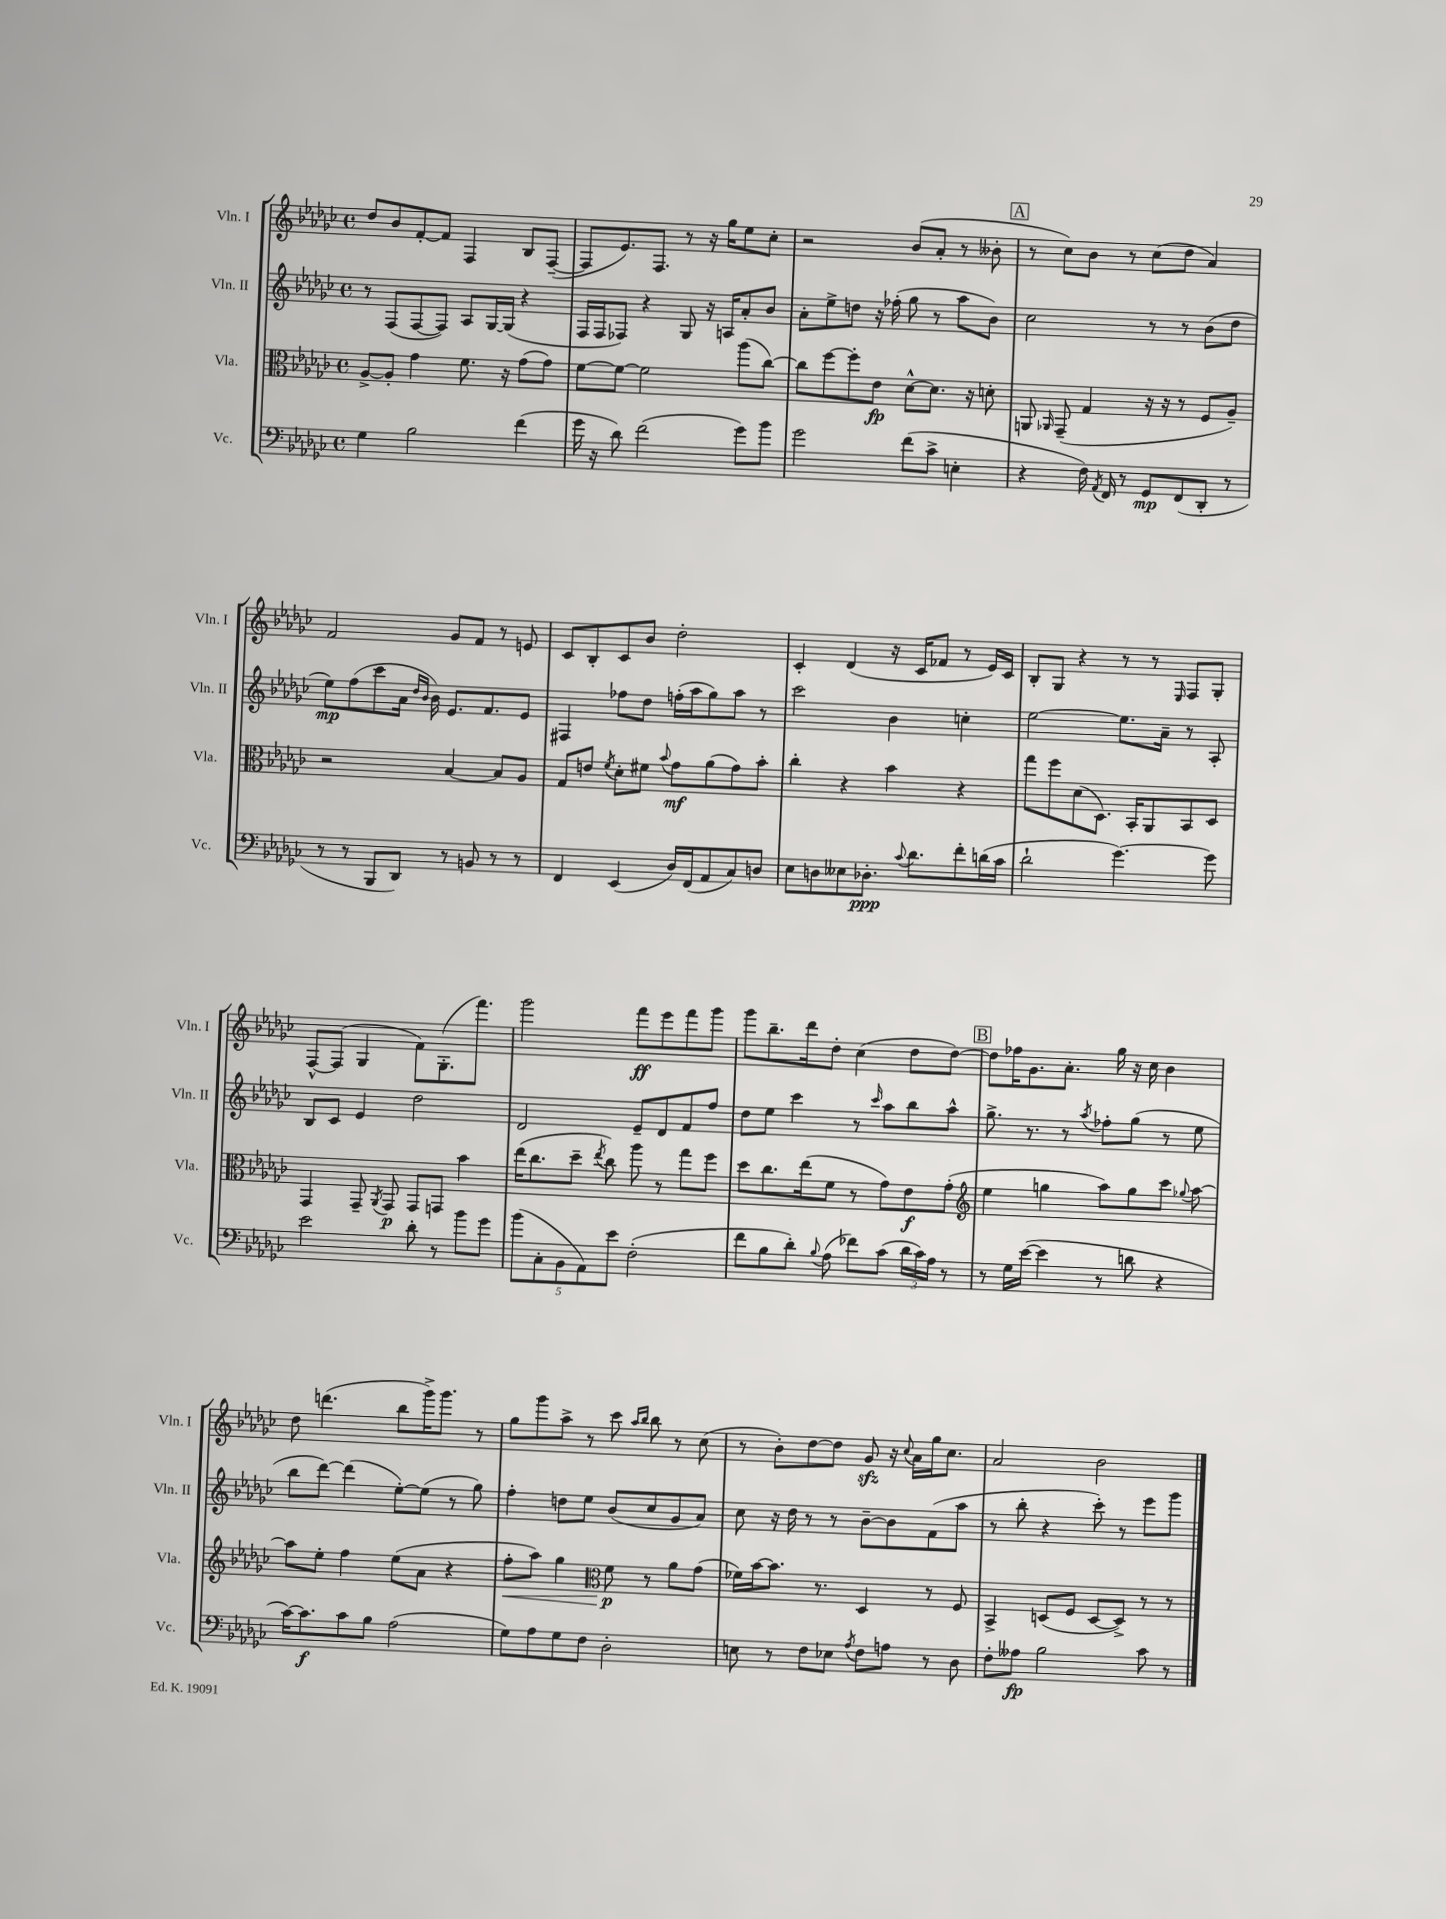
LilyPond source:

<<
\new StaffGroup <<
\new Staff = "s0" \with { instrumentName = "Vln. I" shortInstrumentName = "Vln. I" } {
    \clef treble \key ges \major \defaultTimeSignature \time 4/4
    \autoBeamOff des''8[ bes'8 f'8~-. f'8] f4 bes8[ f8]~--( |
    f8[ ees'8.) f8.] r8 r16 ges''16[ ees''8 ces''8]-. |
    r2 bes'8[( aes'8]-. r8 beses'8-. |
    \mark \markup { \box "A" } r8 ces''8[) bes'8] r8 ces''8[( des''8] aes'4) |
    f'2 ges'8[ f'8] r8 e'8 |
    ces'8[ bes8-. ces'8 bes'8] des''2-. |
    ces'4-. des'4( r16 ces'16[ fes'8] r8 ees'16[) ces'16] |
    bes8[-. ges8] r4 r8 r8 \grace { ees16 } f8[ ges8]-. |
    f8[~-^ f8]( ges4 f'8[) ges8.-.( f'''8.]) |
    ges'''2 f'''8[\ff ees'''8 f'''8 ges'''8] |
    ges'''8[ bes''8.-- des'''16 des''8]-. ces''4( des''8[ des''8]~) |
    \mark \markup { \box "B" } des''8[ fes''16 ges'8. aes'8.]-. ges''16 r16 ces''16 bes'4 |
    des''8 d'''4.( bes''8[ ges'''16->) ges'''8.] r8 |
    ges''8[ ges'''8 aes''8]-> r8 ces'''8 \grace { aes''16[ bes''16] } bes''8 r8 ces''8( |
    r8 bes'8[-.) des''8~ des''8] ges'8\sfz r16 \appoggiatura { ces''8 } aes'16[ ges''16 ces''8.] |
    aes'2 bes'2 \bar "|." |
}
\new Staff = "s1" \with { instrumentName = "Vln. II" shortInstrumentName = "Vln. II" } {
    \clef treble \key ges \major \defaultTimeSignature \time 4/4
    \autoBeamOff r8 f8[( f8~ f8]) aes8[ ges16~ ges16]( r4 |
    f16[ f16 fes8]) r4 ges8 r16 a16[ aes'8-. bes'8] |
    aes'8[-. ees''8-> d''8] r16 fes''16-.( ges''8 r8 aes''8[ bes'8]) |
    \mark \markup { \box "A" } ces''2 r8 r8 bes'8[( des''8] |
    ees''8[\mp) f''8( ces'''8 aes'16] \grace { des''16[ bes'16] } bes'16) ees'8.[ f'8. ees'8] |
    fis4 fes''8[ des''8] f''16[-.( aes''16 ges''8) aes''8] r8 |
    ces'''2 bes'4 c''4-. |
    ees''2~ ees''8.[ aes'16]-- r8 aes8-. |
    bes8[ ces'8] ees'4 des''2 |
    des'2 ees'8[-- des'8 f'8 f''8] |
    des''8[ ees''8] ces'''4 r8 \grace { ces'''16 } aes''8[ bes''8 aes''8]-^ |
    \mark \markup { \box "B" } ges''8.-> r8. r8 \acciaccatura { aes''8 } fes''8[-. ges''8]( r8 ees''8 |
    bes''8[ des'''8]~) des'''4( ees''8[~-.) ees''8]( r8 ges''8) |
    f''4-. d''8[ ees''8] bes'8[( ces''8 ges'8 aes'8]) |
    ces''8 r16 des''16 r8 r8 bes'8[~-- bes'8 f'8( aes''8] |
    r8 bes''8-. r4 ces'''8-.) r8 ees'''8[ ges'''8] \bar "|." |
}
\new Staff = "s2" \with { instrumentName = "Vla." shortInstrumentName = "Vla." } {
    \clef alto \key ges \major \defaultTimeSignature \time 4/4
    \autoBeamOff aes8[~-> aes8]-. ges'4 f'8. r16 ges'8[( ges'8]) |
    f'8[~ f'8]~ f'2 aes''8[( ces''8]~) |
    ces''8[ f''8~ f''8-. ees'8]\fp des'8[~-^ des'8.] r16 d'8-. |
    \mark \markup { \box "A" } a,8 \grace { aes,16 } ges,8--( ges4 r16 r16 r8 f8[ aes8]--) |
    r2 bes4~ bes8[ aes8] |
    ges8[ e'8] \acciaccatura { f'8 } des'8[-. fis'8] \appoggiatura { bes'8 } ges'8[\mf aes'8( ges'8) bes'8]-. |
    ces''4-. r4 bes'4 r4 |
    ges''8[ f''8 des'8( des8.]) bes,16[-. aes,8 bes,8 des8] |
    ges,4 ges,8-- \acciaccatura { aes,8 } ges,8\p ges,8[ g,8] bes'4 |
    ees''16[( ces''8. des''8]-- \acciaccatura { ees''8 } ces''8) aes''8 r8 ges''8[ f''8] |
    des''8[ ces''8. ees''16( f'8] r8 ges'8[) ees'8\f ges'8]-.( |
    \mark \markup { \box "B" } \clef treble ees''4 g''4 aes''8[) g''8 ces'''8] \appoggiatura { ges''8 } aes''8~ |
    aes''8[ ees''8]-. f''4 ees''8[( aes'8] r4 |
    f''8[-.\< aes''8]) ges''4 \clef alto f'8\p\! r8 aes'8[ ges'8]( |
    fes'16[) bes'16~ bes'8.] r8. des4 r8 f8 |
    bes,4-> d8[( f8] d8[~ d8]->) r8 r8 \bar "|." |
}
\new Staff = "s3" \with { instrumentName = "Vc." shortInstrumentName = "Vc." } {
    \clef bass \key ges \major \defaultTimeSignature \time 4/4
    \autoBeamOff ges4 bes2 f'4( |
    ges'16 r16 des'8) f'2( ges'8[) bes'8] |
    ges'2 f'8[( ces'8]-> e4-. |
    \mark \markup { \box "A" } r4 f16) \acciaccatura { aes,8 } f,16 r8 ges,8[\mp f,8( des,8]-. r8 |
    r8 r8 bes,,8[ des,8]) r8 b,8 r8 r8 |
    f,4 ees,4( des16[) f,16( aes,8 ces8) d8] |
    ees8[ d8 eeses8 des8.]-.\ppp \appoggiatura { ces'8 } des'8.[ f'8-. d'16( ces'16] |
    des'2-! ges'4.~) ges'8 |
    ees'2 des'8-. r8 bes'8[ ges'8] |
    \tuplet 5/4 { bes'8[( ces8-. bes,8 aes,8) ees'8] } f2-.( |
    f'8[ bes8 des'8]-.) \appoggiatura { bes8 } aes8( fes'8[) ces'8]( \tuplet 3/2 { des'16[ ces'16) aes16] } r8 |
    \mark \markup { \box "B" } r8 ges16[ ees'16]~( ees'4 r8 d'8 r4 |
    ces'16[~) ces'8.\f ces'8 bes8] aes2( |
    ges8[) aes8 ges8 f8] des2-. |
    e8 r8 f8[ ees8] \acciaccatura { aes8 } f8[ a8] r8 des8 |
    f8[-. aeses8]\fp bes2 ces'8 r8 \bar "|." |
}
>>
>>
\layout { \context { \Score \remove "Bar_number_engraver" } }
